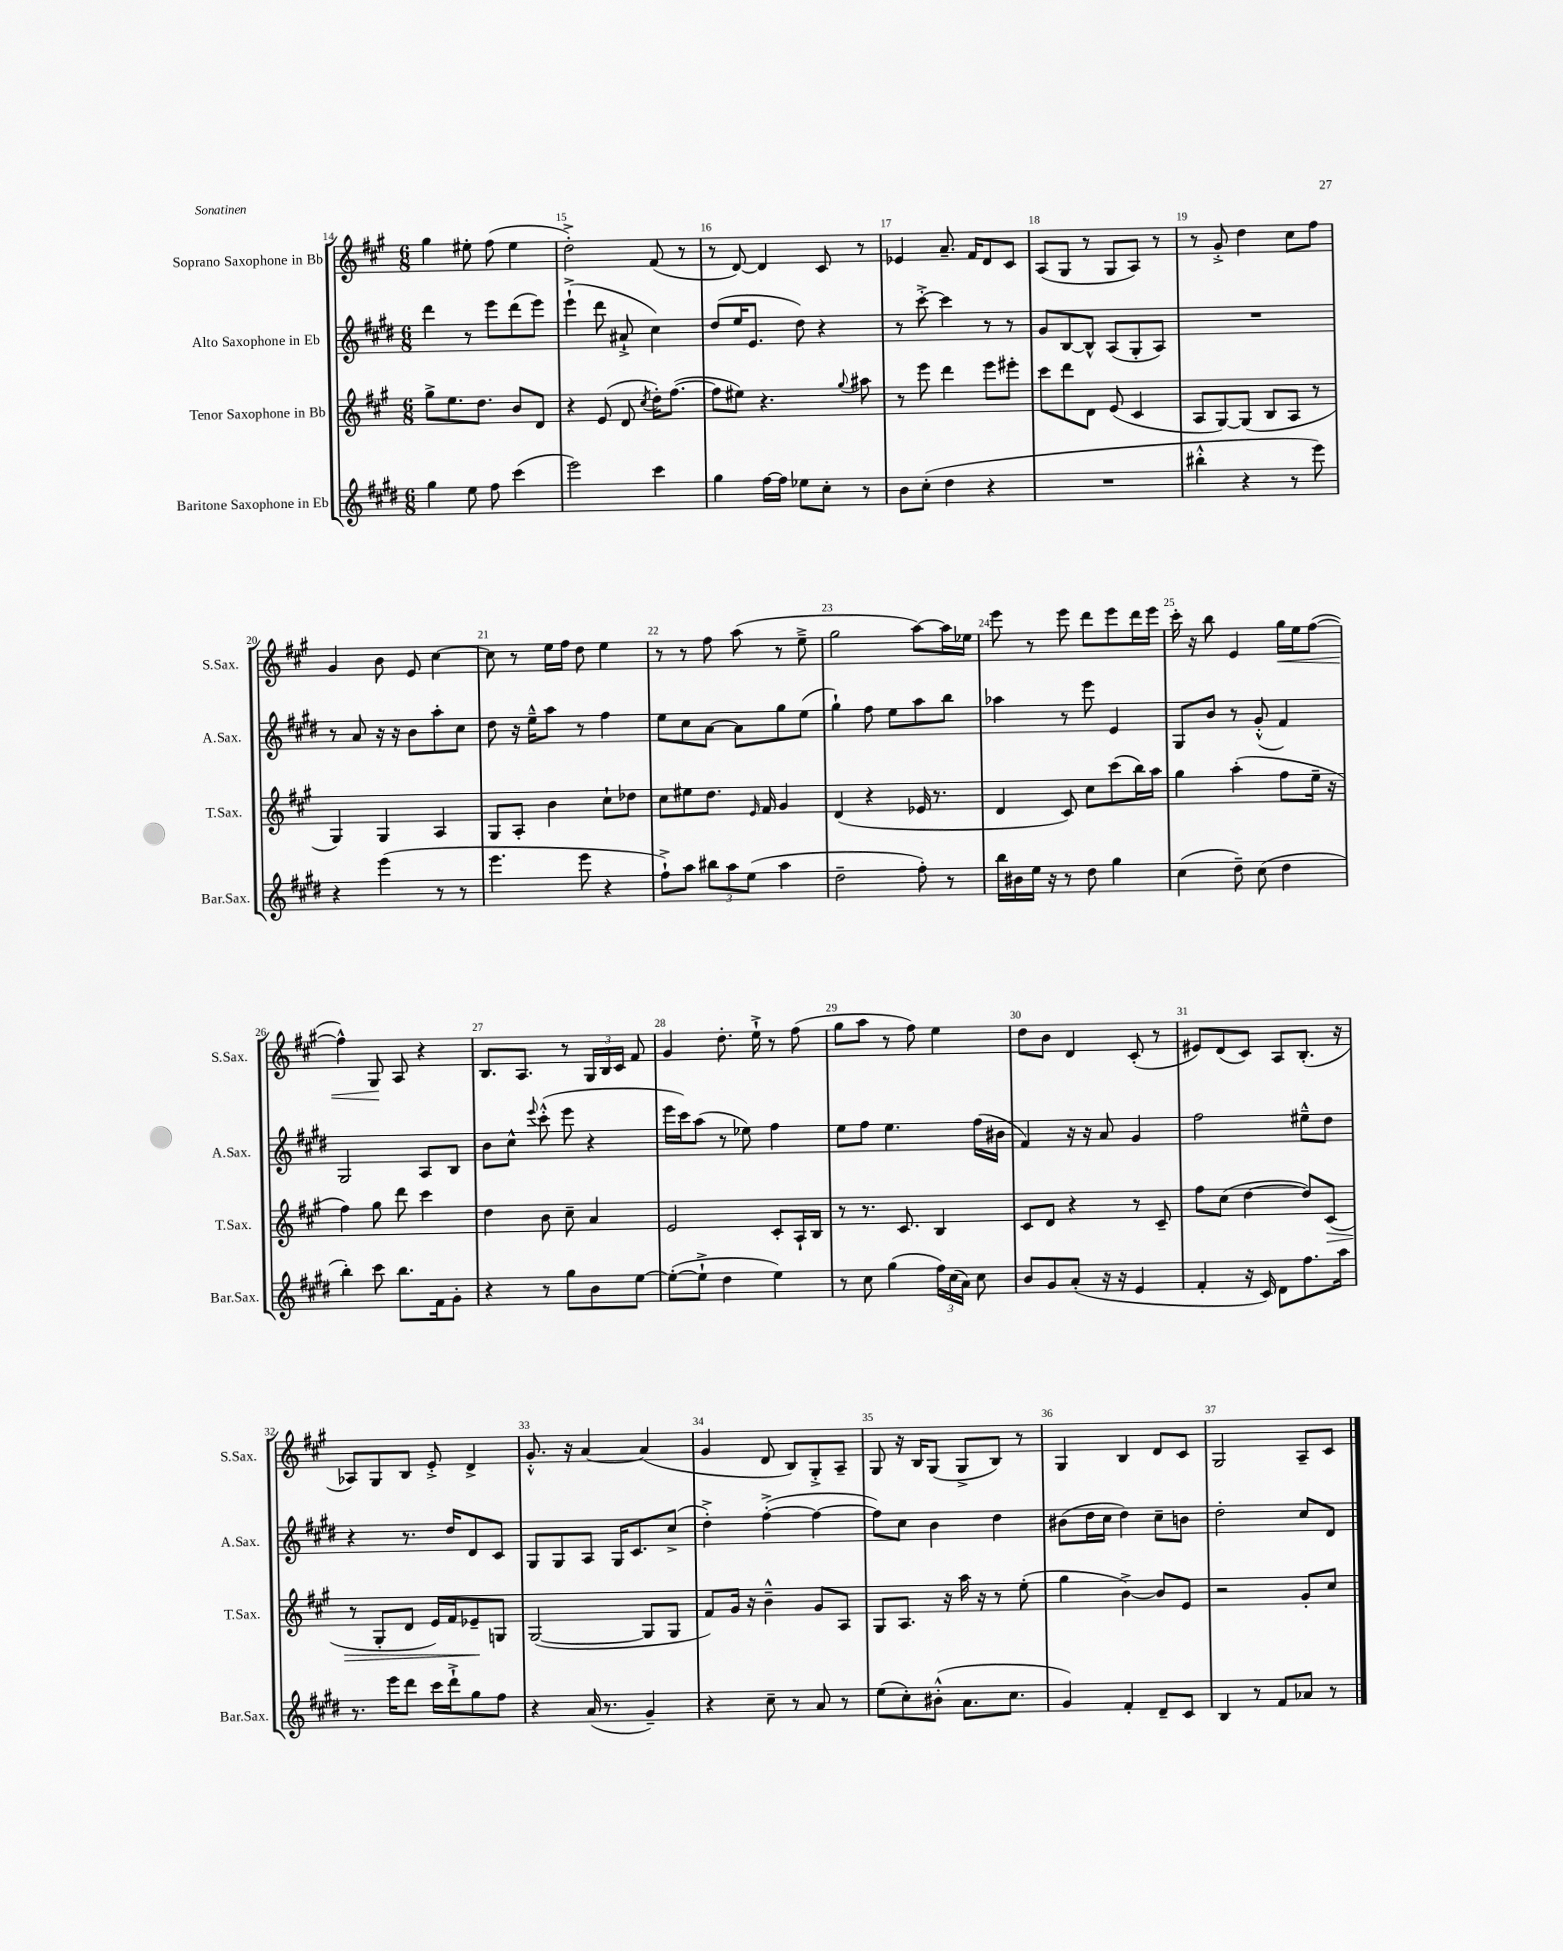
<<
\new StaffGroup <<
\new Staff = "s0" \with { instrumentName = "Soprano Saxophone in Bb" shortInstrumentName = "S.Sax." } {
    \clef treble \key a \major \numericTimeSignature \time 6/8
    \autoBeamOff gis''4 eis''8-. fis''8( eis''4 |
    d''2-.->) fis'8( r8 |
    r8 d'8~) d'4 cis'8 r8 |
    ees'4 a'8.-- fis'16[ d'8 cis'8] |
    a8[( gis8] r8 gis8[ a8]) r8 |
    r8 gis'8-.-> d''4 cis''8[ fis''8] |
    gis'4 b'8 e'8 cis''4~ |
    cis''8 r8 e''16[ fis''16] d''8 e''4 |
    r8 r8 fis''8 a''8( r8 e''8---> |
    gis''2 a''8[~) a''16 ees''16] |
    e'''8 r8 e'''8 d'''8[ e'''8 d'''16 e'''16] |
    cis'''16-. r16 b''8 e'4 gis''16[\< e''16 fis''8]~( |
    fis''4-^) gis8\! a8 r4 |
    b8.[ a8.] r8 \tuplet 3/2 { gis16[ b16 cis'16] } fis'8 |
    gis'4 d''8.-. e''16-!-> r8 fis''8( |
    gis''8[ a''8] r8 fis''8) e''4 |
    d''8[ b'8] d'4 cis'8-.( r8 |
    eis'8[) d'8( cis'8]) a8[ b8.]-.( r16 |
    aes8[) gis8 b8] e'8-.-> d'4-> |
    gis'8.-.-^ r16 a'4~ a'4( |
    gis'4 d'8 b8[) gis8-.-> a8]-- |
    gis8 r16 b16[ gis8]( gis8[-> b8]) r8 |
    gis4 b4 d'8[ cis'8] |
    gis2 a8[-- cis'8] \bar "|." |
}
\new Staff = "s1" \with { instrumentName = "Alto Saxophone in Eb" shortInstrumentName = "A.Sax." } {
    \clef treble \key e \major \numericTimeSignature \time 6/8
    \autoBeamOff dis'''4 r8 e'''8[ dis'''8( e'''8]) |
    e'''4-!->( dis'''8 ais'8-!-> cis''4) |
    dis''8[( e''16 e'8.] dis''8) r4 |
    r8 cis'''8~-.-> cis'''4 r8 r8 |
    gis'8[ b8~ b8]-^ a8[( gis8-. a8]) |
    R2. |
    r8 a'8 r16 r16 b'8[ a''8-. cis''8] |
    dis''8 r16 e''16[---^ a''8] r8 fis''4 |
    e''8[ cis''8 a'8]~ a'8[ gis''8 e''8]( |
    gis''4-!) fis''8 e''8[ a''8 b''8] |
    aes''4 r8 e'''8 e'4 |
    gis8[ b'8] r8 gis'8-.-^( fis'4) |
    gis2 a8[ b8] |
    b'8[ cis''8]-^ \appoggiatura { e'''8 } cis'''8-.-^( e'''8 r4 |
    e'''16[ cis'''16) a''8]( r8 ees''8) fis''4 |
    e''8[ fis''8] e''4. fis''16[( bis'16] |
    fis'4) r16 r16 a'8 gis'4 |
    fis''2 eis''8[---^ dis''8] |
    r4 r8. dis''16[ dis'8 cis'8] |
    gis8[ gis8 a8] gis16[ cis'8. cis''8]->( |
    dis''4-.->) fis''4~-.->( fis''4~ |
    fis''8[) cis''8] b'4 dis''4 |
    bis'8[( dis''16 cis''16] dis''4) cis''8[-- b'8] |
    dis''2-. cis''8[ dis'8] \bar "|." |
}
\new Staff = "s2" \with { instrumentName = "Tenor Saxophone in Bb" shortInstrumentName = "T.Sax." } {
    \clef treble \key a \major \numericTimeSignature \time 6/8
    \autoBeamOff gis''8[-> e''8. d''8.] b'8[ d'8] |
    r4 e'8( d'8 \acciaccatura { cis''8 } d''16[-.) fis''8.]~( |
    fis''8[ eis''8]) r4. \appoggiatura { gis''8 } ais''8 |
    r8 e'''8 d'''4 e'''8[ eis'''8]-. |
    cis'''8[ d'''8 d'8] e'8( cis'4 |
    a8[ gis8~) gis8]( b8[ a8] r8 |
    gis4) gis4 a4 |
    gis8[ a8]-. b'4 cis''8[-! des''8] |
    cis''8[ eis''8 d''8.] \grace { e'16 } fis'16 gis'4 |
    d'4( r4 ees'16 r8. |
    d'4 cis'8) cis''8[ cis'''8( b''16) a''16] |
    gis''4 a''4-.( fis''8[ e''16]-- r16 |
    fis''4) gis''8 d'''8 cis'''4 |
    d''4 b'8 cis''8-- a'4 |
    e'2 cis'8[-. a16-! b16] |
    r8 r8. cis'8. b4 |
    cis'8[ d'8] r4 r8 cis'8-- |
    fis''8[ cis''8]( d''4~ d''8[) cis'8]\>( |
    r8 gis8[-. d'8] e'16[) fis'16 ees'8--\! g8] |
    gis2~( gis8[ gis8] |
    fis'8[) gis'16] r16 b'4---^ gis'8[ a8] |
    gis8[ a8.] r16 a''16 r16 r8 e''8-.( |
    gis''4 b'4~->) b'8[ e'8] |
    r2 gis'8[-. cis''8] \bar "|." |
}
\new Staff = "s3" \with { instrumentName = "Baritone Saxophone in Eb" shortInstrumentName = "Bar.Sax." } {
    \clef treble \key e \major \numericTimeSignature \time 6/8
    \autoBeamOff gis''4 e''8 fis''8 cis'''4( |
    e'''2) cis'''4 |
    gis''4 fis''16[~ fis''16] ees''8[ cis''8]-. r8 |
    b'8[ cis''8]-.( dis''4 r4 |
    R2. |
    bis''4-.-^ r4 r8 e'''8) |
    r4 e'''4( r8 r8 |
    e'''4. e'''8 r4 |
    fis''8[-!->) a''8] \tuplet 3/2 { bis''8[ a''8 e''8]( } a''4 |
    dis''2-- fis''8-.) r8 |
    b''16[ bis'16 e''16] r16 r8 dis''8 gis''4 |
    cis''4( dis''8--) cis''8( dis''4 |
    b''4-.) cis'''8 b''8.[ fis'16 gis'8]-. |
    r4 r8 gis''8[ b'8 e''8]~ |
    e''8[~-.( e''8]-!-> dis''4 e''4) |
    r8 cis''8 gis''4( \tuplet 3/2 { fis''16[) cis''16( a'16]) } cis''8 |
    b'8[ gis'8 a'8]-.( r16 r16 e'4 |
    fis'4-. r16 cis'16) dis'8[ fis''8. a''16] |
    r8. e'''16[ dis'''8] cis'''16[ dis'''16-!-> gis''8 fis''8] |
    r4 a'16( r8. gis'4--) |
    r4 cis''8-- r8 a'8 r8 |
    e''8[( cis''8-.) bis'8]-.-^( a'8.[ cis''8.] |
    gis'4) fis'4-. dis'8[-- cis'8] |
    b4 r8 fis'8[ aes'8] r8 \bar "|." |
}
>>
>>
\layout { \context { \Score currentBarNumber = #14 \override BarNumber.break-visibility = ##(#f #t #t) barNumberVisibility = #all-bar-numbers-visible } }
